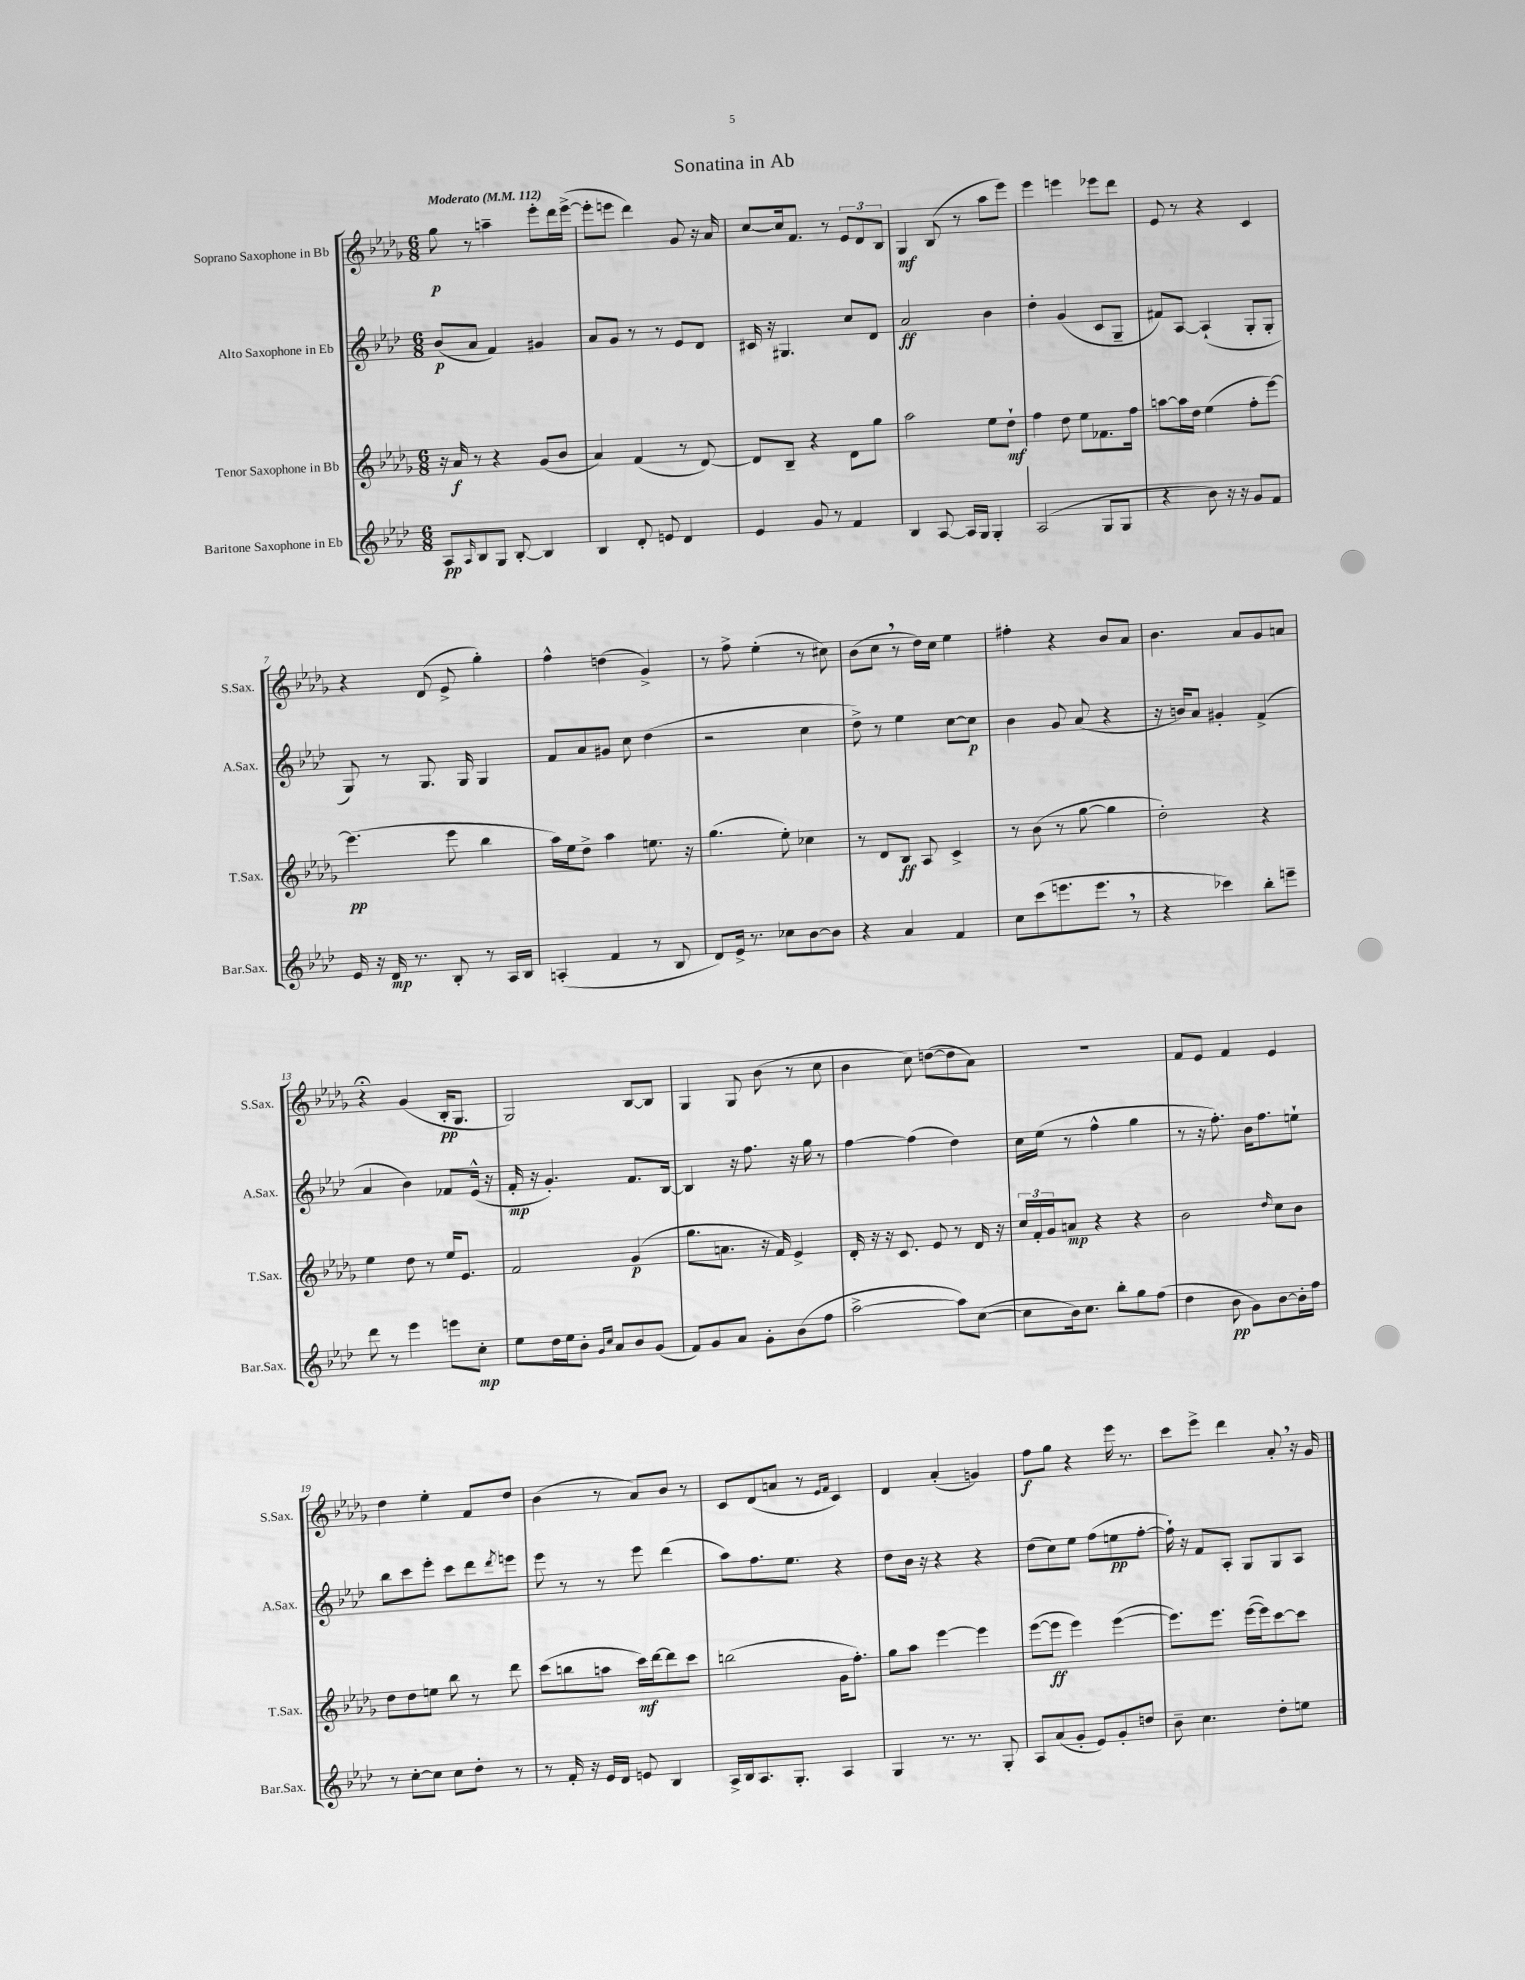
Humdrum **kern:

**kern	**kern	**kern	**kern
*staff4	*staff3	*staff2	*staff1
*clefG2	*clefG2	*clefG2	*clefG2
*k[b-e-a-d-]	*k[b-e-a-d-g-]	*k[b-e-a-d-]	*k[b-e-a-d-g-]
*M6/8	*M6/8	*M6/8	*M6/8
*MM112	*MM112	*MM112	*MM112
8A-	16r	(8b-	8gg-
.	16a-	.	.
16qqA-	.	.	.
8B-	8r	8a-	8r
8G	4r	4f)	4aa~
[8B-'	.	.	.
4B-]	(8g-	4g#	8eee-'
.	8b-	.	16ddd-
.	.	.	([16eee-^
=	=	=	=
4B-	4a-)	8a-	8eee-']
.	.	8g	8eee
8d-'	(4f	8r	4ddd-)
8e	.	8r	.
4d-	8r	8e-	8g-
.	[8d-)	8d-	16r
.	.	.	16a-
=	=	=	=
4e-	8d-]	16c#	[8cc
.	.	16r	.
.	8B-~	4.G#	16cc]
.	.	.	8.f
8g	4r	.	.
8r	.	.	8r
4f	8d-	8cc	12e-
.	.	.	12d-
.	8gg-	8d-	.
.	.	.	12B-
=	=	=	=
4B-	2aa-	2a-	4G-
[8A-	.	.	(8B-
16A-]	.	.	8r
16G	.	.	.
4G'	8ee-	4b-	8aa-
.	8dd-`	.	8eee-)
=	=	=	=
(2A-	4ff	4dd-'	4eee-
.	8dd-	(4g	4eee
.	8ee-	.	.
8G	8.f-	8c	8eee-
8G	.	8G~	8ddd-
.	16ff	.	.
=	=	=	=
4r	[8aa	8f#)	8e-
.	16aa]	[8A-	8r
.	16dd-	.	.
8b-)	(4ee-	(4A-`]	4r
16r	.	.	.
16r	.	.	.
8g	8ff'	8G'	4c
8f	[8eee-)	8G'	.
=	=	=	=
16e-	(4.eee-]	8G)	4r
16r	.	.	.
16d-	.	8r	.
8.r	.	.	.
.	.	8.G	(8d-
8B-'	8eee-	.	8e-^
.	.	16G	.
8r	4bb-	4G	4gg-')
16A-	.	.	.
16B-	.	.	.
=	=	=	=
(4A'	16aa-)	8f	4ff^^
.	16ee-	.	.
.	8dd-^	8a-	.
4f	4aa-	8g#	(4dd
.	.	8cc	.
8r	8.ee	(4dd-	4g-^)
8B-	.	.	.
.	16r	.	.
=	=	=	=
8d-)	(4.gg-	2r	8r
16e-^	.	.	8ff^
8.r	.	.	.
.	.	.	(4ee-'
8cc-	8ee-')	.	.
[8b-	4cc-	4cc	8r
8b-]	.	.	8cc#)
=	=	=	=
4r	8r	8dd-^)	(8b-
.	8d-	8r	8cc
4a-	8B-	4ee-	8r
.	8A-	.	16dd-)
.	.	.	16cc
4f	4c^	[8cc	4ee-
.	.	8cc]	.
=	=	=	=
8cc	8r	4b-	4ff#'
(8ccc	(8b-	.	.
8.eee	8r	8g	4r
.	[8gg-	(8a-	.
8.eee	.	.	.
.	4gg-]	4r	8b-
8r	.	.	8a-
=	=	=	=
4r	2dd-')	16r	4.b-
.	.	16b)	.
.	.	8a-	.
4ccc-)	.	4g#'	.
.	.	.	8a-
8bb-'	4r	(4f^	8g-
8eee~	.	.	8a
=	=	=	=
8ddd-	4ee-	4a-	4r;
8r	.	.	.
4eee-	8dd-	4b-)	(4g-
.	8r	.	.
8eee	16ee-	8f-	16B-'
.	8.e-	.	8.G-
8cc'	.	(16e-^^	.
.	.	16r	.
=	=	=	=
8ee-	2f	16f'	2G-)
.	.	16r	.
16dd-	.	4.g')	.
16ee-	.	.	.
8b-'	.	.	.
16qqg	.	.	.
16qqcc	.	.	.
8a-	.	.	.
8b-	(4g-	8.f	[8B-
(8g	.	.	8B-]
.	.	[16B-	.
=	=	=	=
8f)	8.gg-	4B-]	4G-
8g	.	.	.
.	8.a	.	.
8a-	.	16r	8G-
.	.	8.ff	.
8g'	16r	.	(8b-
.	16f)	.	.
(8b-	4e-^	16r	8r
.	.	16gg	.
8ff	.	8r	8cc
=	=	=	=
[2aa-^	16d-'	[4ff	4b-
.	16r	.	.
.	16r	.	.
.	8.c	.	.
.	.	(4ff]	8cc)
.	8e-	.	([8dd
8aa-])	8r	4dd-)	8dd]
([8cc	16d-	.	8a-)
.	16r	.	.
=	=	=	=
8cc]	24cc	16cc	2.r
.	24f'	.	.
.	.	(16ee-	.
.	24g-	.	.
16b-)	8a	8r	.
8.cc	.	.	.
.	4r	4ff^^	.
8bb-'	.	.	.
8gg	4r	4gg	.
(8ff	.	.	.
=	=	=	=
4dd-	2b-	8r	8f
.	.	16r	8e-
.	.	8.ff')	.
8b-	.	.	4f
8g)	.	16b-	.
.	.	8.ff	.
.	16qqdd-	.	.
[8b-	8cc	.	4e-
16b-']	8b-	8ee`	.
16ff	.	.	.
=	=	=	=
8r	8dd-	8bb-	4dd-
[8cc'	8dd-	8ccc	.
8cc]	8ee	8eee-'	4ee-'
8cc	8bb-	8ccc	.
8dd-'	8r	8ddd-	8f
.	.	8qddd-	.
8r	8ddd-	8eee	8dd-
=	=	=	=
8r	(8ccc	8eee-	(4b-
16f'	8bb	8r	.
16r	.	.	.
16e-	8aa	8r	8r
16d-	.	.	.
8e	16ccc)	8eee-	8a-)
.	[16ddd-	.	.
4B-	8ddd-]	(4ddd-	8b-
.	8ccc	.	8r
=	=	=	=
16A-^	(2bb	8aa-)	8c
16B-	.	.	.
8.A-	.	8.ff	(8d-
.	.	.	8a
8.G'	.	8.ee-	.
.	.	.	8r
.	.	.	16qqe-
.	.	.	16qqf
4A-	16g-	4r	4c)
.	8.ff')	.	.
=	=	=	=
4G	8gg-	8dd-	4d-
.	8aa-	16b-	.
.	.	16r	.
8.r	[4eee-	4r	(4a-'
8.r	.	.	.
.	4eee-]	4r	4g)
8G'	.	.	.
=	=	=	=
8A-	([8eee-	(8dd-	8ff
(8a-	8eee-]	8cc)	8gg-
8g'	4eee-)	8ee-	4r
8e-)	.	(8ff	.
8g'	([4eee-	8ee	16eee-
.	.	.	8.r
8dd	.	[8ff'	.
=	=	=	=
8b-~	8.eee-])	16ff`])	8ccc
.	.	16r	.
4.cc	.	8f	8eee-^
.	8.eee-	.	.
.	.	8A-'	4ddd-
.	([16eee-	8G	.
.	16eee-])	.	.
8dd-'	[8ccc	8G	8a-'
8ee	8ccc]	8A-	16r
.	.	.	16g-
==	==	==	==
*-	*-	*-	*-
